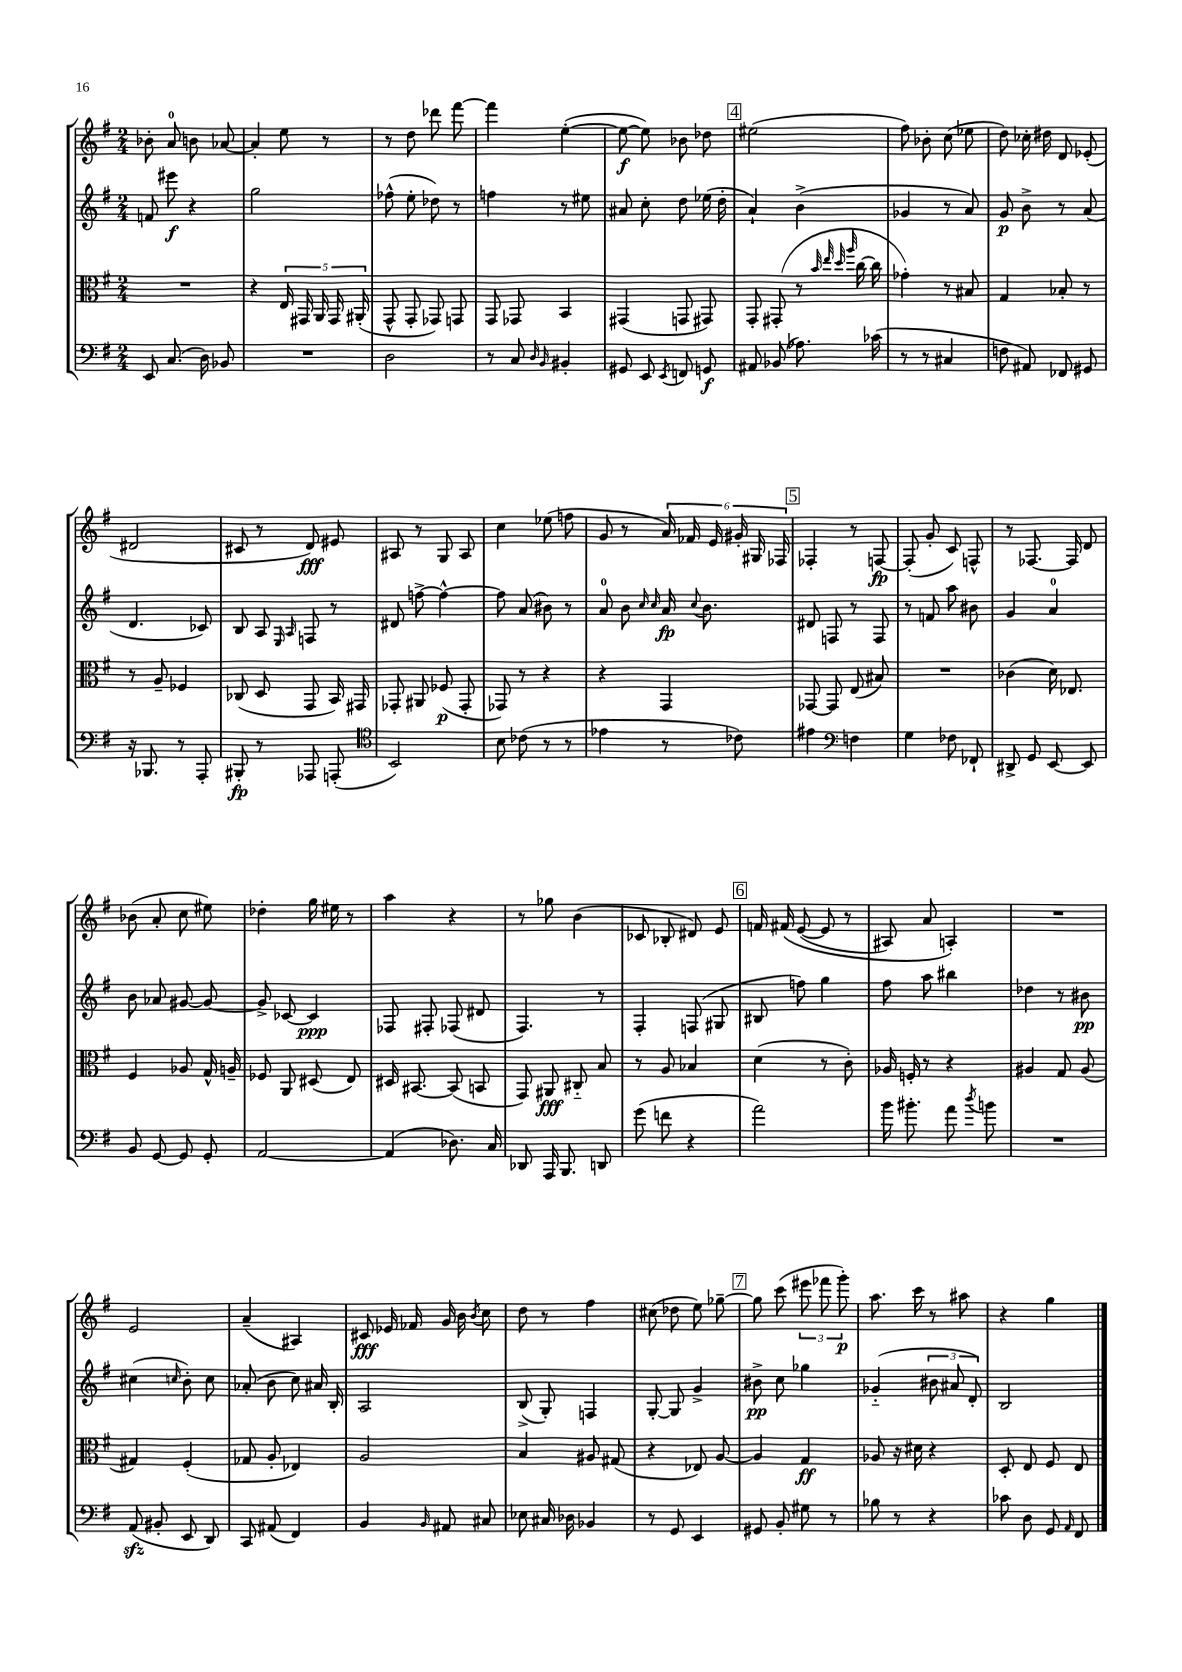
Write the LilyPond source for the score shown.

<<
\new StaffGroup <<
\new Staff = "s0" {
    \clef treble \key g \major \numericTimeSignature \time 2/4
    \autoBeamOff bes'8-. a'8-0 b'8 aes'8~ |
    aes'4-. e''8 r8 |
    r8 d''8 des'''8 fis'''8~ |
    fis'''4 e''4~-.( |
    e''8~\f e''8) bes'8 des''8 |
    \mark \markup { \box "4" } eis''2( |
    fis''8) bes'8-. c''8( ees''8 |
    d''8) ces''16-. dis''16 d'8 ees'8-.( |
    dis'2 |
    cis'8 r8 d'8\fff) eis'8 |
    ais8 r8 g8 ais8 |
    c''4 ees''8( f''8 |
    g'8 r8 \tuplet 6/4 { a'16) fes'16 e'16 gis'16-. gis16 fes16 } |
    \mark \markup { \box "5" } fes4-. r8 f8~\fp |
    f8-.( g'8-. c'8) f8-^ |
    r8 fes8.~ fes16 d'8 |
    bes'8( a'8-. c''8 eis''8) |
    des''4-. g''16 eis''16 r8 |
    a''4 r4 |
    r8 ges''8 b'4( |
    ces'8 bes8-. dis'8) e'8 |
    \mark \markup { \box "6" } f'16 fis'16\( e'8~( e'8 r8 |
    ais8) a'8 a4-.\) |
    R2 |
    e'2 |
    a'4--( ais4) |
    cis'8\fff ees'16 fes'16 g'16 b'16 \acciaccatura { b'8 } c''8 |
    d''8 r8 fis''4 |
    cis''8( des''8 e''8) ges''8~-- |
    \mark \markup { \box "7" } ges''8 c'''8( \tuplet 3/2 { eis'''8 fes'''8 g'''8-.\p) } |
    a''8. c'''16 r8 ais''8 |
    r4 g''4 \bar "|." |
}
\new Staff = "s1" {
    \clef treble \key g \major \numericTimeSignature \time 2/4
    \autoBeamOff f'8 eis'''8\f r4 |
    g''2 |
    fes''8-^( e''8-. des''8) r8 |
    f''4 r8 eis''8 |
    ais'8 c''8-. d''8 ees''16( d''16-. |
    \mark \markup { \box "4" } a'4-!) b'4->( |
    ges'4 r8 a'8) |
    g'8\p b'8-> r8 a'8( |
    d'4. ces'8) |
    b8 a8 \grace { e16 a16 } f8 r8 |
    dis'8 f''8~-> f''4~-^ |
    f''8 a'8( bis'8) r8 |
    a'8-0 b'8 \grace { c''16 c''16 } a'16\fp \appoggiatura { c''8 } b'8. |
    \mark \markup { \box "5" } dis'8 f8 r8 f8 |
    r8 f'8 a''8 bis'8 |
    g'4 a'4-0 |
    b'8 aes'8 gis'8~ gis'8~ |
    gis'8-> ces'8~ ces'4\ppp |
    fes8 fis8-. fes8( dis'8 |
    fis4.) r8 |
    fis4-. f8( gis8 |
    \mark \markup { \box "6" } bis8 f''8) g''4 |
    fis''8 a''8 bis''4 |
    des''4 r8 bis'8\pp |
    cis''4( \grace { c''16 } b'8-.) c''8 |
    aes'8-.( b'8 c''8) ais'16 b16-. |
    a2 |
    b8->( g8-.) f4 |
    g8~-. g8 g'4-> |
    \mark \markup { \box "7" } bis'8->\pp c''8 ges''4 |
    ges'4-_( \tuplet 3/2 { bis'8 ais'8 d'8-.) } |
    b2 \bar "|." |
}
\new Staff = "s2" {
    \clef alto \key g \major \numericTimeSignature \time 2/4
    \autoBeamOff R2 |
    r4 \tuplet 5/4 { e16 gis,16 a,16 gis,16 ais,16-.( } |
    g,8-^ g,8-. ges,8) g,8 |
    g,8 ges,8 b,4 |
    gis,4( g,8 gis,8) |
    \mark \markup { \box "4" } g,8-. gis,8-.( r8 \grace { b'32 e''32 d''32 a''32 } c''16~ c''16 |
    ges'4-.) r8 bis8 |
    g4 bes8-. r8 |
    r8 a8-- fes4 |
    ces8( d8 g,8 b,16) gis,16 |
    ges,8-. ais,8 fes8\p( ges,8-. |
    ges,8) r8 r4 |
    r4 g,4 |
    \mark \markup { \box "5" } ges,8~ ges,8 e8( bis8) |
    R2 |
    ces'4( d'16) ees8. |
    fis4 aes8 g16-^ a16-- |
    fes8 a,8 dis8( e8) |
    dis16 bis,8.~ bis,8( b,8 |
    g,8) ais,8\fff cis8-_ b8 |
    r8 a8 bes4 |
    \mark \markup { \box "6" } d'4( r8 c'8-.) |
    aes16 f16-. r8 r4 |
    ais4 g8 ais8( |
    gis4) fis4-.( |
    ges8 a8-. ees4) |
    a2 |
    b4 ais8 gis8( |
    r4 ees8) a8~ |
    \mark \markup { \box "7" } a4 g4\ff |
    aes8 r16 dis'16 r4 |
    d8-. e8 fis8 e8 \bar "|." |
}
\new Staff = "s3" {
    \clef bass \key g \major \numericTimeSignature \time 2/4
    \autoBeamOff e,8 c8.( d16) bes,8 |
    R2 |
    d2 |
    r8 c8 \grace { d16 b,16 } bis,4-. |
    gis,8 e,8 \acciaccatura { e,8 } f,8 g,8\f |
    \mark \markup { \box "4" } ais,8 bes,8( aes8.) ces'16( |
    r8 r8 cis4 |
    f8 ais,8) fes,8 gis,8 |
    r16 bes,,8. r8 a,,8-. |
    bis,,8-.\fp r8 aes,,8 a,,8-.( |
    \clef tenor b,2) |
    b8 ces'8( r8 r8 |
    ees'4 r8 ces'8) |
    \mark \markup { \box "5" } eis'4 \clef bass f4 |
    g4 fes8 fes,8-! |
    dis,8-> g,8 e,8~ e,8 |
    b,8 g,8~ g,8 g,8-. |
    a,2~ |
    a,4( des8.) c16 |
    des,8 a,,16 b,,8. d,8 |
    g'8( f'8 r4 |
    \mark \markup { \box "6" } a'2) |
    b'16 bis'8.-. a'8 \acciaccatura { d''8 } b'8 |
    R2 |
    a,8\sfz( bis,8-. e,8 d,8) |
    c,8 ais,8( fis,4) |
    b,4 \grace { b,16 } ais,8 cis8 |
    ees8 cis16 des16 bes,4 |
    r8 g,8 e,4 |
    \mark \markup { \box "7" } gis,8 b,8-. gis8 r8 |
    bes8 r8 r4 |
    ces'8 d8 g,8 \grace { a,16 } fis,8 \bar "|." |
}
>>
>>
\layout { \context { \Score \remove "Bar_number_engraver" } }
